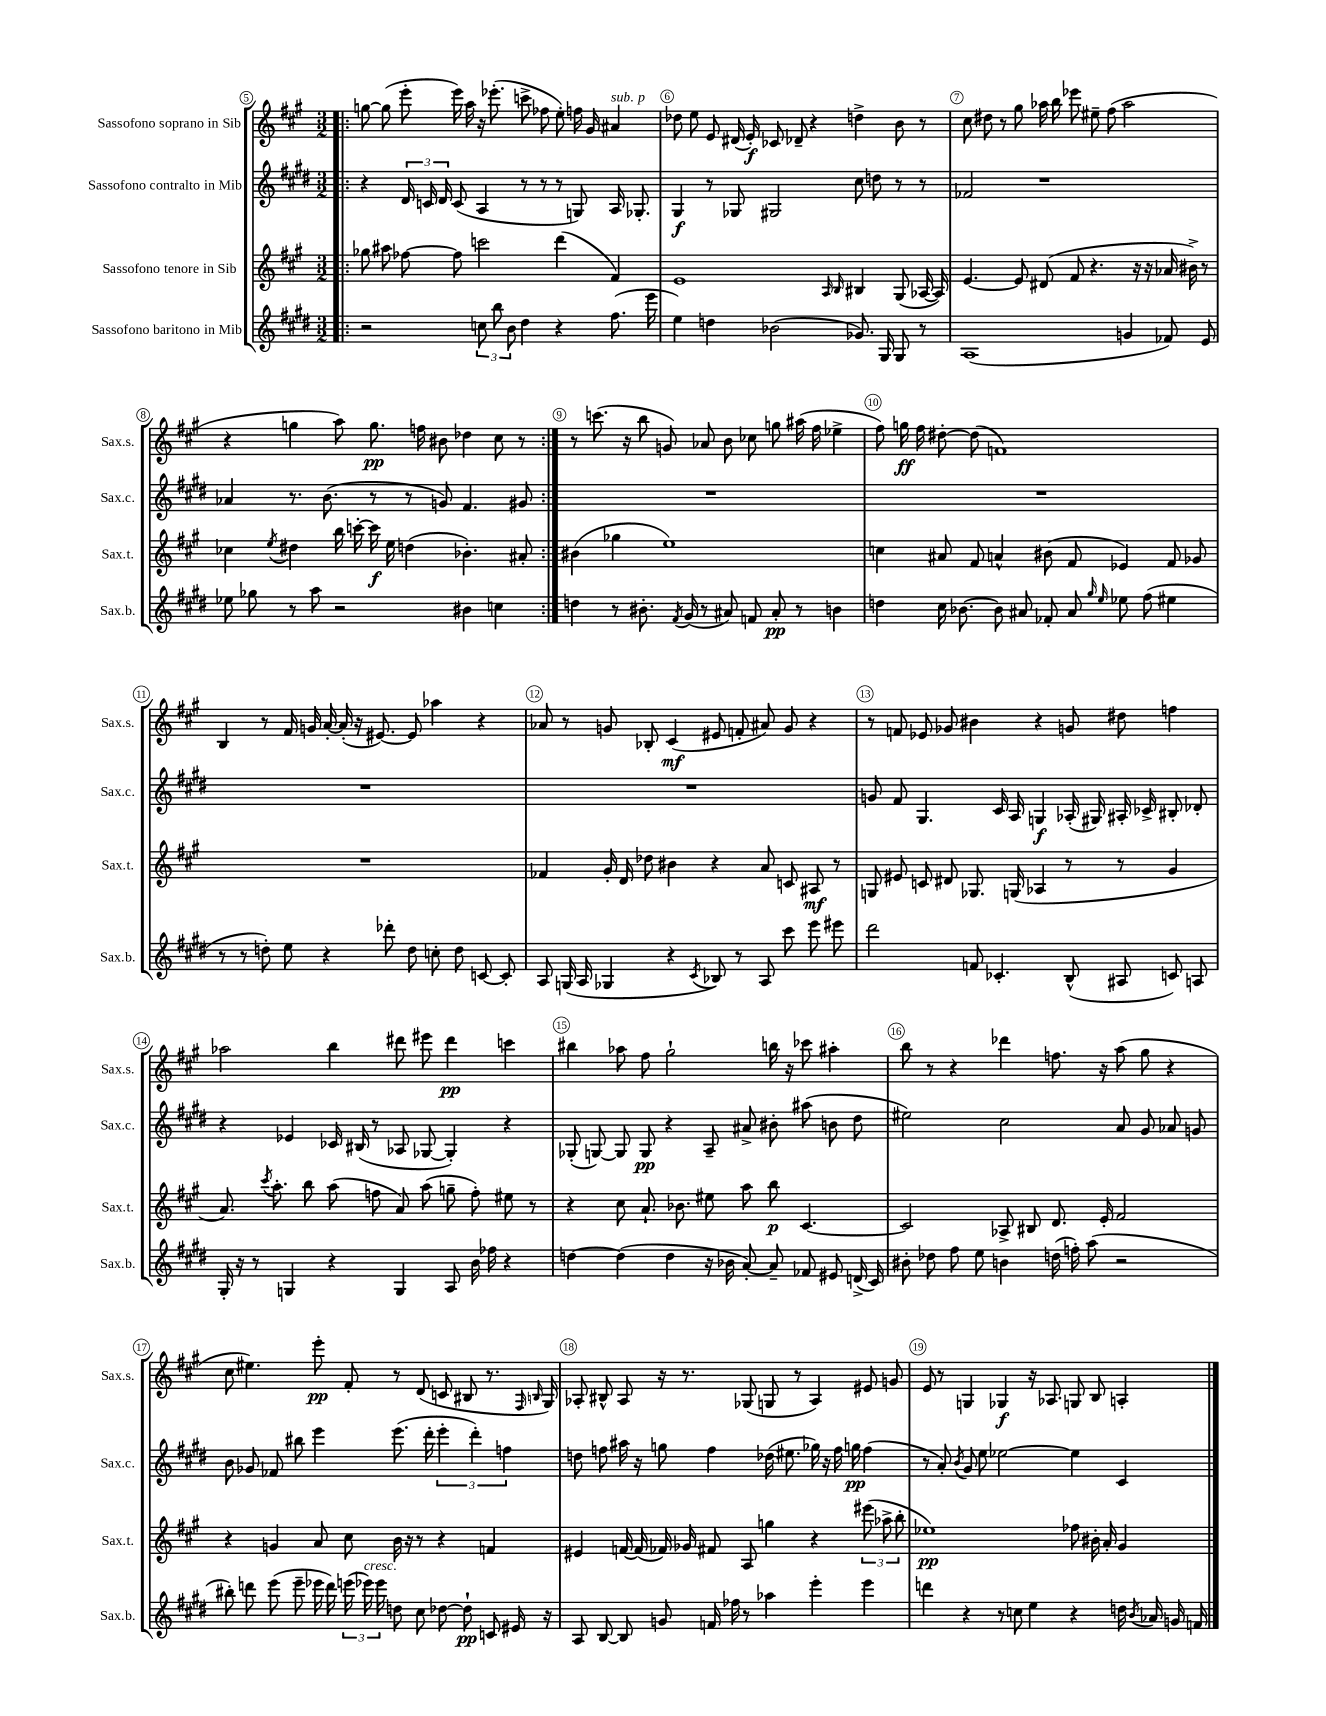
<<
\new StaffGroup <<
\new Staff = "s0" \with { instrumentName = "Sassofono soprano in Sib" shortInstrumentName = "Sax.s." } {
    \clef treble \key a \major \numericTimeSignature \time 3/2
    \autoBeamOff \repeat volta 2 { \bar ".|:" g''8~ g''8( e'''8-. e'''16) a''16 r16 ees'''8.-.( c'''8-> fes''8 e''8-.) f''16 gis'16 ais'4^\markup { \italic "sub. p" } |
    des''8 e''8 e'8 dis'16( e'16-.\f) ces'8 des'8-- r4 d''4-> b'8 r8 |
    cis''8 dis''8 r8 gis''8 aes''16 b''16 ees'''8 eis''8-- fis''8( aes''2 |
    r4 g''4 a''8) g''8.\pp f''16 bis'8 des''4 cis''8 r8 | }
    r8 c'''8.( r16 b''8 g'8) aes'8 b'8 ces''8 g''8 ais''16( fis''16 ees''4-> |
    fis''8) g''16\ff fis''16 dis''8~-. dis''8( f'1) |
    b4 r8 fis'16 g'16 a'16~-. a'16-.( r16 eis'8.~) eis'8 aes''4 r4 |
    aes'8 r8 g'8 bes8-. cis'4\mf( eis'8 f'8-. ais'8) g'8 r4 |
    r8 f'8 ees'8 ges'8 bis'4 r4 g'8 dis''8 f''4 |
    aes''2 b''4 dis'''8 eis'''8 dis'''4\pp c'''4 |
    bis''4 aes''8 fis''8 gis''2-! b''16 r16 ces'''8 ais''4-. |
    b''8 r8 r4 des'''4 f''8. r16 a''8( gis''8 r4 |
    cis''8 eis''4.) e'''8-.\pp fis'8-. r8 d'8( c'8 bis8 r8. \grace { fis16 b16 } gis16) |
    aes8-. bis8-^ aes8 r16 r8. ges8( g8 r8 aes4) eis'8 g'8 |
    e'8 r8 g4 ges4\f r16 aes8. g8 b8 a4-. \bar "|." |
}
\new Staff = "s1" \with { instrumentName = "Sassofono contralto in Mib" shortInstrumentName = "Sax.c." } {
    \clef treble \key e \major \numericTimeSignature \time 3/2
    \autoBeamOff \repeat volta 2 { \bar ".|:" r4 \tuplet 3/2 { dis'16 c'16 dis'16 } c'8( a4 r8 r8 r8 g8) a16 ges8.-. |
    gis4\f r8 ges8 gis2 cis''8 d''8 r8 r8 |
    fes'2 r1 |
    aes'4 r8. b'8.( r8 r8 g'8) fis'4. gis'8 | }
    R1. |
    R1. |
    R1. |
    R1. |
    g'8 fis'8 gis4. cis'16 a16 g4\f aes16-.( gis16) ais16-. ces'16-> bis8-. des'8-. |
    r4 ees'4 ces'16 bis16( r8 aes8 ges8~ ges4-.) r4 |
    ges8-.( g8~) g8 g8\pp r4 a8-- ais'8-> bis'8-. ais''8( b'8 dis''8 |
    eis''2) cis''2 a'8 gis'8 aes'8 g'8 |
    b'8 ges'8 fes'8 bis''8 e'''4 e'''8.( dis'''16-. \tuplet 3/2 { e'''4-. dis'''4-.) f''4 } |
    d''8 f''8 ais''16 r16 g''8 f''4 des''16( eis''8. ges''16) r16 f''16 g''16\pp f''4( |
    r8 a'8-.) \acciaccatura { b'8 } gis'8 e''8 ees''2~ ees''4 cis'4 \bar "|." |
}
\new Staff = "s2" \with { instrumentName = "Sassofono tenore in Sib" shortInstrumentName = "Sax.t." } {
    \clef treble \key a \major \numericTimeSignature \time 3/2
    \autoBeamOff \repeat volta 2 { \bar ".|:" ges''8 ais''8 fes''8~ fes''8 c'''2 d'''4( fis'4) |
    e'1 \grace { a16 b16 } bis4 gis8( aes16~ aes16) |
    e'4.~ e'8 dis'8( fis'8 r4. r16 r16 aes'16 bis'16->) r8 |
    ces''4 \acciaccatura { e''8 } dis''4 b''16 c'''16~-. c'''16\f e''16 d''4( bes'4.-.) ais'8-. | }
    bis'4( ges''4 e''1) |
    c''4 ais'8 fis'8 a'4-^ bis'8( fis'8 ees'4) fis'8 ges'8 |
    R1. |
    fes'4 gis'16-. d'16 des''8 bis'4 r4 a'8 c'8 ais8\mf r8 |
    g8 eis'8 c'8 dis'8 ges8. g16( aes4 r8 r8 gis'4 |
    a'8.) \acciaccatura { cis'''8 } a''8.-. b''8 a''8( f''8 a'8) a''8( g''8-- f''8-.) eis''8 r8 |
    r4 cis''8 a'8.-! bes'8. eis''8 a''8 b''8\p cis'4.~ |
    cis'2 aes8-> bis8 d'8. e'16-. fis'2 |
    r4 g'4 a'8 cis''8 b'16 r16 r8 r4 f'4 |
    eis'4 f'16~ f'16( fes'16) ges'16 fis'8 a8 g''4 r4 \tuplet 3/2 { eis'''8( aes''8-> b''8-. } |
    ees''1\pp) fes''8 bis'16-. a'16-. gis'4 \bar "|." |
}
\new Staff = "s3" \with { instrumentName = "Sassofono baritono in Mib" shortInstrumentName = "Sax.b." } {
    \clef treble \key e \major \numericTimeSignature \time 3/2
    \autoBeamOff \repeat volta 2 { \bar ".|:" r2 \tuplet 3/2 { c''8 b''8 b'8 } dis''4 r4 fis''8.( e'''16 |
    e''4) d''4 bes'2( ges'8.) gis16 gis8 r8 |
    a1( g'4 fes'8) e'8 |
    ees''8 ges''8 r8 a''8 r2 bis'4 c''4 | }
    d''4 r8 bis'8.-. \acciaccatura { fis'8 } gis'16( r8 ais'8) f'8 ais'8-.\pp r8 b'4 |
    d''4 cis''16 bes'8.~ bes'8 ais'8 fes'8-. ais'8 \grace { gis''16 e''16 } ees''8 fis''8( eis''4 |
    r8 r8 d''8-.) e''8 r4 des'''8-. d''8 c''8-. d''8 c'8~ c'8-. |
    a8 g16( a16 ges4 r4 \acciaccatura { cis'8 } bes8) r8 a8 cis'''8 e'''8 eis'''8 |
    dis'''2 f'8 ces'4.-. b8-^( ais8 c'8) a8 |
    gis16-. r16 r8 g4 r4 g4 a8 b'16 fes''16 r4 |
    d''4~ d''4( d''4 r16 bes'16 a'8~-.) a'8-- fes'8 eis'8 d'16->( cis'16) |
    bis'8-. des''8 fis''8 e''8 b'4 d''16( f''16-.) a''8( r2 |
    bis''8-.) d'''8 e'''8( e'''8-- ees'''16 d'''16) \tuplet 3/2 { e'''16( ees'''16^\markup { \italic "cresc." }) ees'''16 } d''8 cis''8 des''8~ des''8-!\pp c'8 eis'16 r16 |
    a8 b8~ b8 g'8 f'16 fes''16 r8 aes''4 e'''4-. e'''4 |
    d'''4 r4 r8 c''8 e''4 r4 d''16 \acciaccatura { b'8 } aes'16 g'16 f'16 \bar "|." |
}
>>
>>
\layout { \context { \Score currentBarNumber = #5 \override BarNumber.break-visibility = ##(#f #t #t) barNumberVisibility = #all-bar-numbers-visible \override BarNumber.stencil = #(make-stencil-circler 0.1 0.3 ly:text-interface::print) } }
